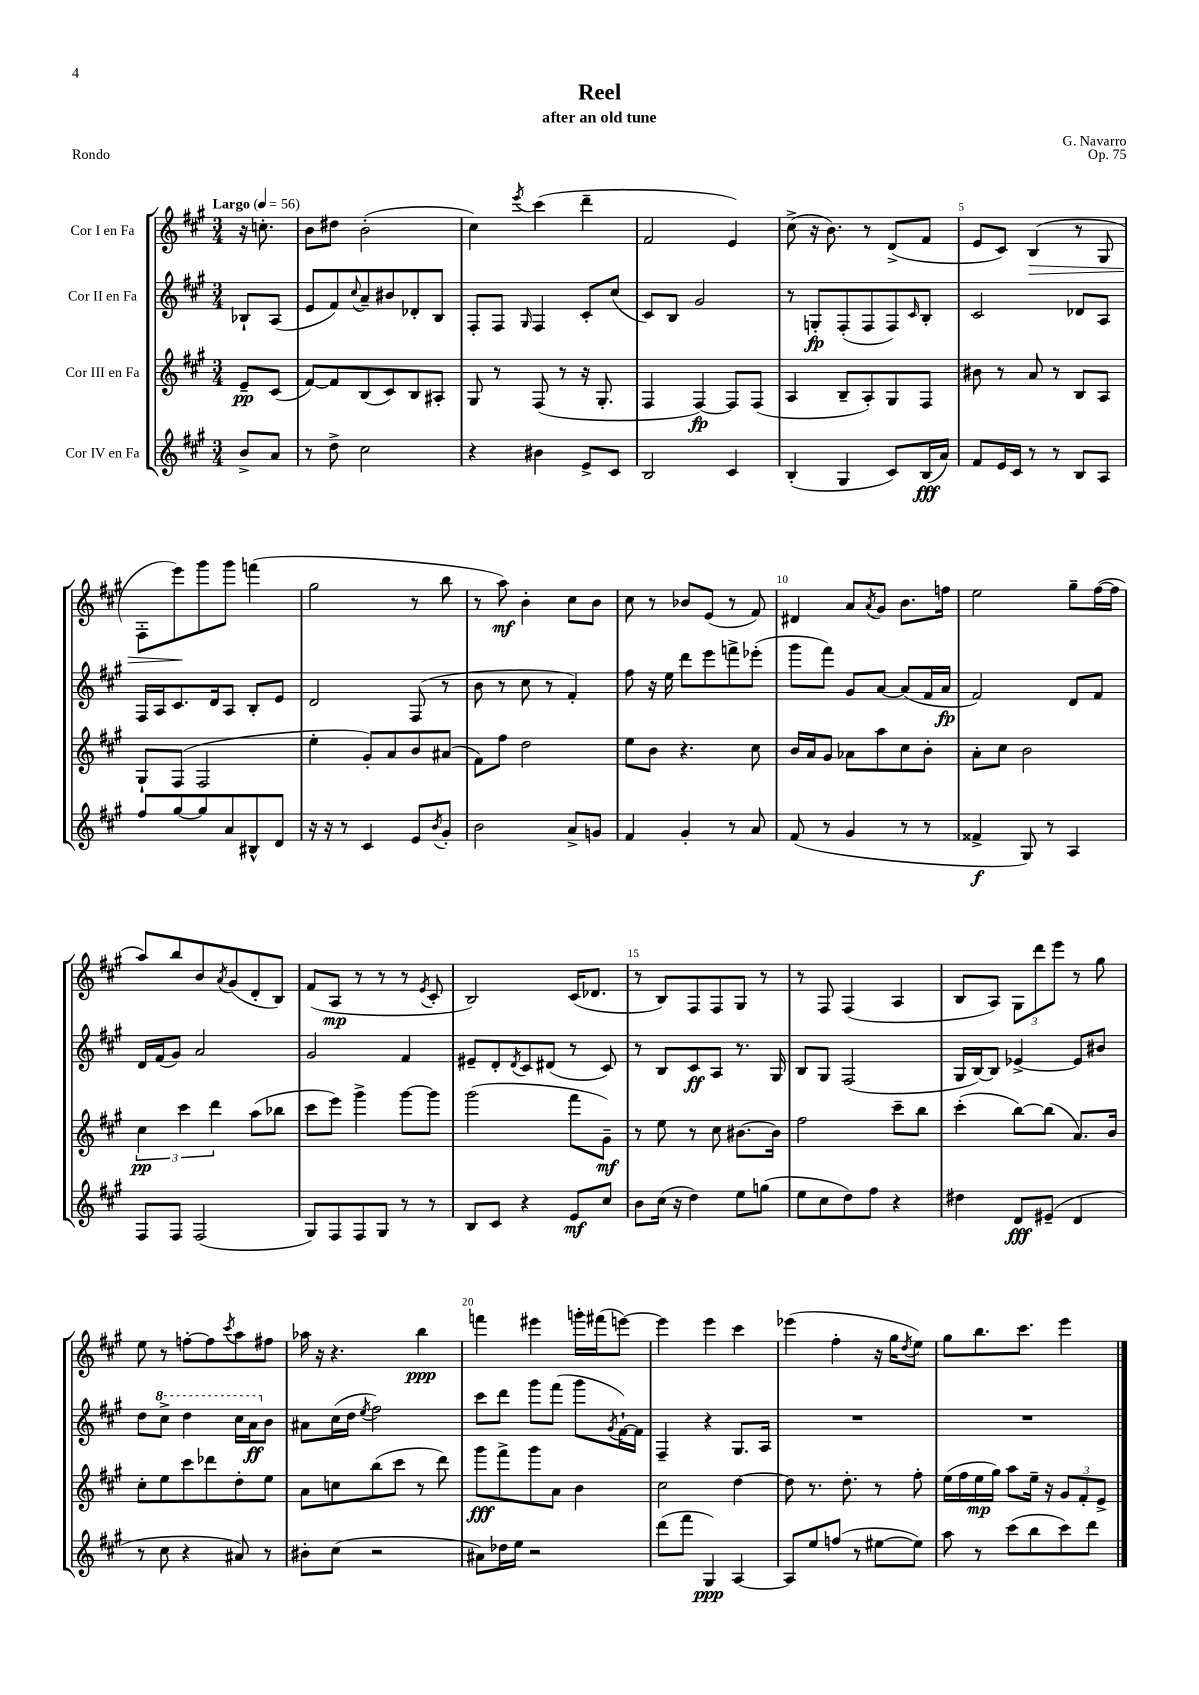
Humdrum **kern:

**kern	**kern	**kern	**kern
*staff4	*staff3	*staff2	*staff1
*clefG2	*clefG2	*clefG2	*clefG2
*k[f#c#g#]	*k[f#c#g#]	*k[f#c#g#]	*k[f#c#g#]
*M3/4	*M3/4	*M3/4	*M3/4
*MM56	*MM56	*MM56	*MM56
8b^	8e~	8B-`	16r
.	.	.	8.cc'
8a	(8c#	(8A	.
=	=	=	=
8r	[8f#)	8e	8b
8dd^	8f#]	8f#)	8dd#
.	.	8qqcc#	.
2cc#	(8B	8a~	(2b'
.	8c#)	8b#	.
.	8B	8d-'	.
.	8A#'	8B	.
=	=	=	=
4r	8G#	8F#'	4cc#)
.	8r	8F#	.
.	.	16qqG#	8qeee
4b#	(8F#	4F#	(4ccc#
.	8r	.	.
8e^	16r	8c#'	4ddd~
.	8.G#'	.	.
8c#	.	(8cc#	.
=	=	=	=
2B	4F#	8c#)	2f#
.	.	8B	.
.	[4F#)	2g#	.
4c#	8F#]	.	4e)
.	(8F#	.	.
=	=	=	=
(4B'	4A	8r	(8cc#^
.	.	8G'	16r
.	.	.	8.b)
4G#	8B~	(8F#'	.
.	8A')	8F#	8r
8c#)	8G#	8F#)	(8d^
.	.	16qqc#	.
(16B	8F#	8B'	8f#
16a)	.	.	.
=	=	=	=
8f#	8b#	2c#	8e
16e	8r	.	8c#)
16c#	.	.	.
8r	8a	.	(4B
8r	8r	.	.
8B	8B	8d-	8r
8A	8A	8A	8G#
=	=	=	=
8ff#	8G#`	16F#	8F#'
.	.	16A	.
[8gg#	(8F#	8.c#	8eee)
8gg#]	2F#	.	8ggg#
.	.	16d	.
8a	.	8A	8ggg#
8B#^^	.	8B'	(4fff
8d	.	8e	.
=	=	=	=
16r	4ee'	2d	2gg#
16r	.	.	.
8r	.	.	.
4c#	8g#')	.	.
.	8a	.	.
8e	8b	(8F#	8r
8qb	.	.	.
8g#'	(8a#	8r	8bb
=	=	=	=
2b	8f#)	8b	8r
.	8ff#	8r	8aa)
.	2dd	8cc#	4b'
.	.	8r	.
8a^	.	4f#')	8cc#
8g	.	.	8b
=	=	=	=
4f#	8ee	8ff#	8cc#
.	8b	16r	8r
.	.	16ee	.
4g#'	4.r	8ddd	8b-
.	.	8eee	(8e
8r	.	8fff^	8r
8a	8cc#	(8eee-'	8f#)
=	=	=	=
(8f#	16b	8ggg#	4d#
.	16a	.	.
8r	8g#	8fff#)	.
4g#	8a-	8g#	8a
.	.	.	8qa
.	8aa	[8a	8g#
8r	8cc#	(8a]	8.b
8r	8b'	16f#	.
.	.	16a	16ff
=	=	=	=
4f##^	8a'	2f#)	2ee
.	8cc#	.	.
8G#)	2b	.	.
8r	.	.	.
4A	.	8d	8gg#~
.	.	8f#	([16ff#
.	.	.	16ff#]
=	=	=	=
8F#	6cc#	16d	8aa)
.	.	(16f#	.
8F#	.	8g#)	8bb
.	6ccc#	.	.
(2F#	.	2a	8b
.	6ddd	.	.
.	.	.	8qa
.	.	.	(8g#
.	(8aa	.	8d'
.	8bb-	.	8B)
=	=	=	=
8G#)	8ccc#	2g#	(8f#
8F#	8eee)	.	8A
8F#	4ggg#^	.	8r
8G#	.	.	8r
8r	[8ggg#	4f#	8r
.	.	.	8qe
8r	8ggg#]	.	8c#'
=	=	=	=
8B	(2ggg#	8e#~	2B)
8c#	.	8d'	.
.	.	8qd	.
4r	.	8c#	.
.	.	(8d#	.
8e	8fff#	8r	(16c#
.	.	.	8.d-
8cc#	8g#~)	8c#)	.
=	=	=	=
8b	8r	8r	8r
(16cc#	8ee	8B	8B)
16r	.	.	.
4dd)	8r	8c#	8F#
.	8cc#	8A	8F#
8ee	[8.b#	8.r	8G#
(8gg	.	.	8r
.	16b#]	16G#	.
=	=	=	=
8ee	2ff#	8B	8r
8cc#	.	8G#	8F#
8dd)	.	(2F#	(4F#
8ff#	.	.	.
4r	8ccc#~	.	4A
.	8bb	.	.
=	=	=	=
4dd#	(4ccc#'	16G#	8B
.	.	[16B)	.
.	.	8B]	8A)
8d	[8bb)	[4e-^	12G#
.	.	.	12ddd
(8e#~	(8bb]	.	.
.	.	.	12eee
4d	8.a)	8e-]	8r
.	.	8b#	8gg#
.	16b	.	.
=	=	=	=
8r	8cc#'	8dd	8ee
8cc#	8ee	8ccc#^	8r
4r	8ccc#	4ddd	[8ff'
.	8ddd-	.	8ff]
.	.	.	8qccc#
8a#)	8dd'	16ccc#	8aa
.	.	16aa	.
8r	8ee	8b	8ff#
=	=	=	=
8b#'	8a	8a#	16aa-
.	.	.	16r
(8cc#	8cc	(16cc#	4.r
.	.	16dd	.
.	.	8qee	.
2r	(8bb	2ff#)	.
.	8ccc#	.	.
.	8r	.	4bb
.	8ddd)	.	.
=	=	=	=
8a#)	8ggg#	8ccc#	4fff
16dd-	8fff#^	8ddd	.
16ee	.	.	.
2r	8ggg#	8ggg#	4eee#
.	8a	(8fff#	.
.	4b	8ggg#	16ggg'
.	.	.	(16fff#
.	.	8qg#	.
.	.	[16f#`)	[8eee)
.	.	16f#]	.
=	=	=	=
(8ddd	2cc#	4F#~	4eee]
8fff#	.	.	.
4G#)	.	4r	4eee
[4A	[4dd	8.G#	4ccc#
.	.	16A	.
=	=	=	=
8A]	8dd]	2.r	(4eee-
8ee	8.r	.	.
(8ff	.	.	4ff#'
.	8.dd'	.	.
8r	.	.	.
[8ee#	8r	.	16r
.	.	.	16gg#
.	.	.	8qdd
8ee#])	8ff#'	.	8ee)
=	=	=	=
8aa	(16ee	2.r	8gg#
.	16ff#	.	.
8r	16ee	.	8.bb
.	16gg#)	.	.
(8ccc#	8aa	.	.
.	.	.	8.ccc#
8bb	16ee~	.	.
.	16r	.	.
8ccc#)	12g#	.	4eee
.	12f#'	.	.
8ddd	.	.	.
.	12e^	.	.
==	==	==	==
*-	*-	*-	*-
